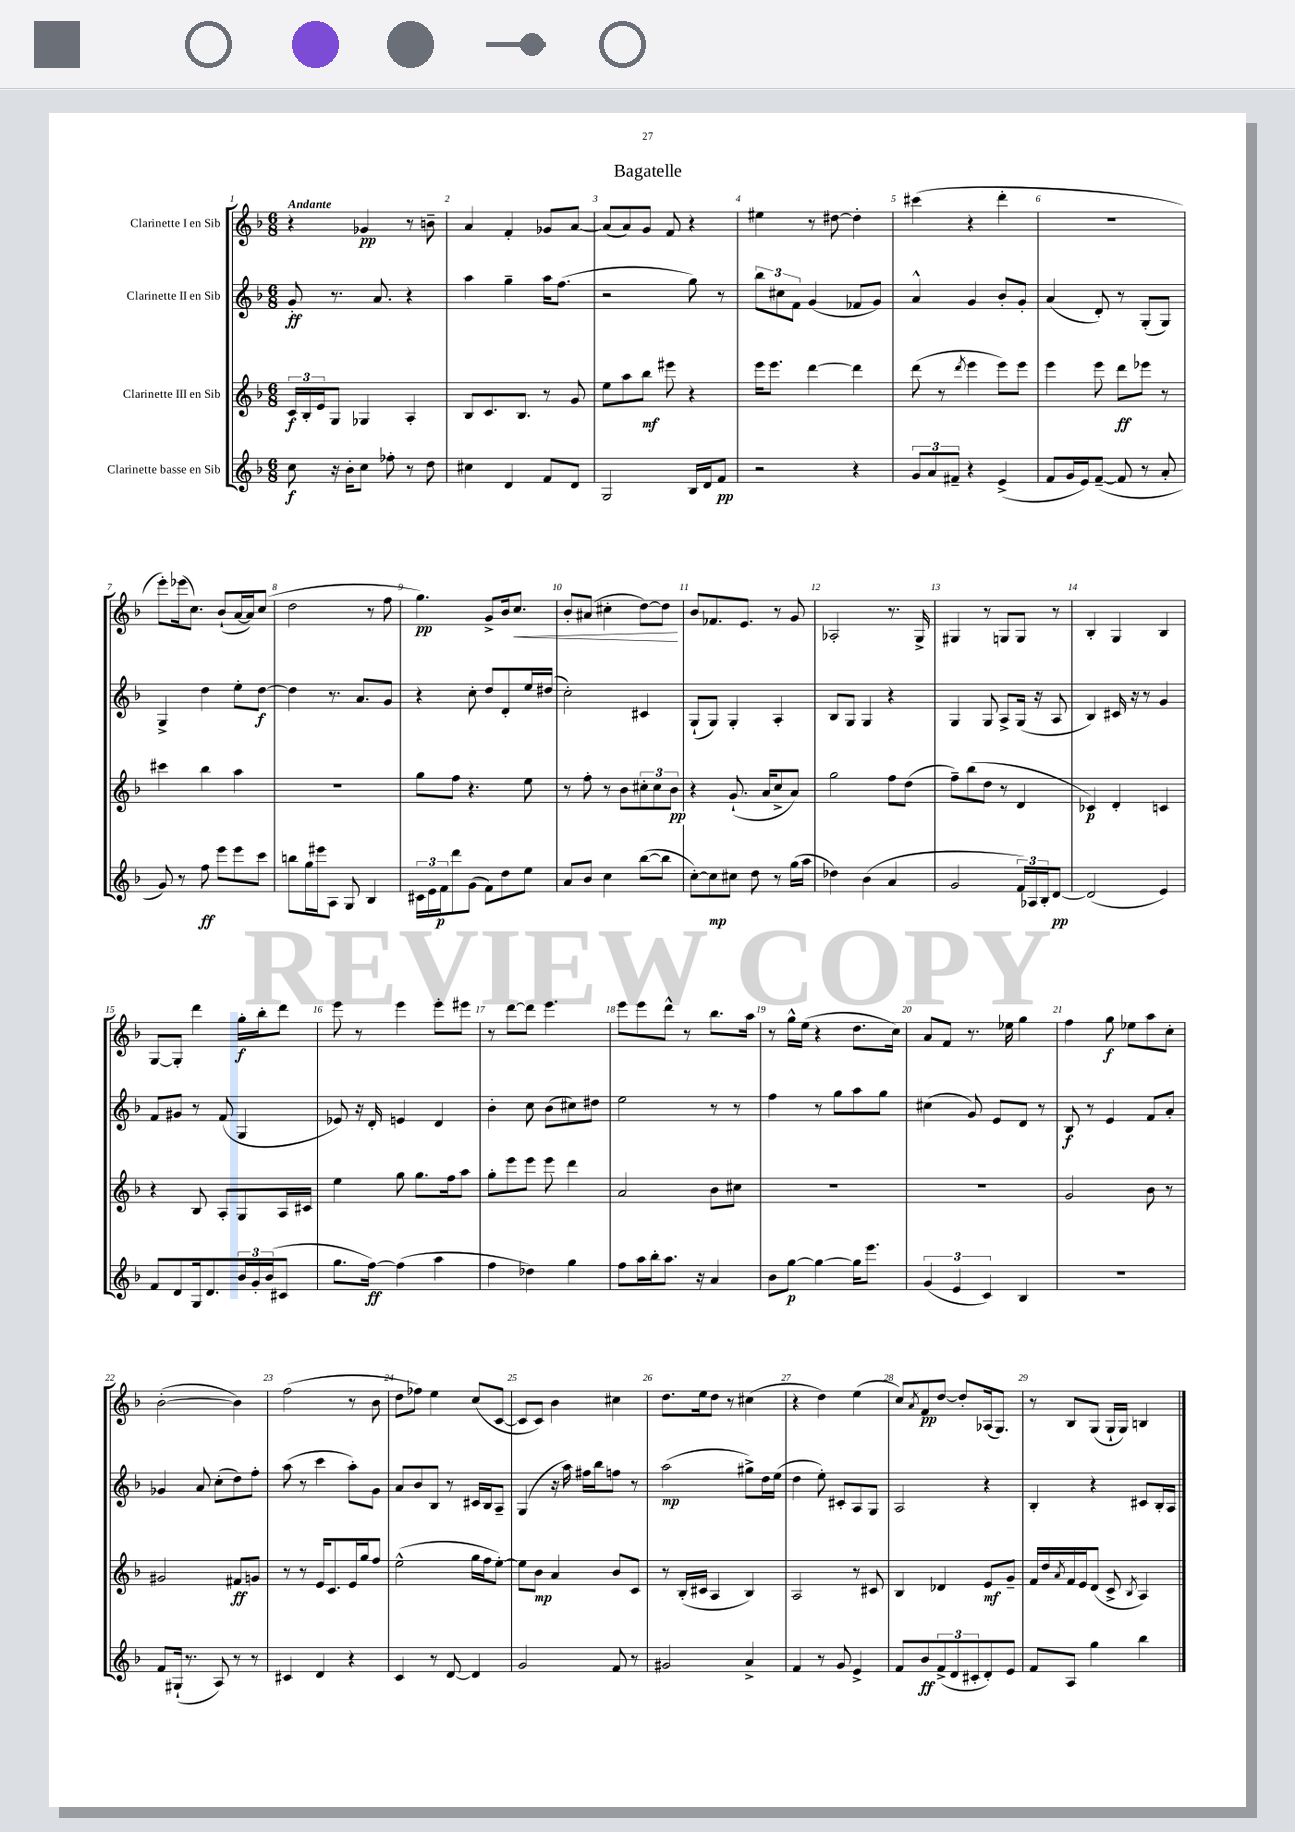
\header { title = "Bagatelle" }
<<
\new StaffGroup <<
\new Staff = "s0" \with { instrumentName = "Clarinette I en Sib" } {
    \clef treble \key f \major \numericTimeSignature \time 6/8 \tempo "Andante"
    r4 ges'4\pp r8 b'8-- |
    a'4 f'4-. ges'8 a'8~ |
    a'8( a'8) g'8 f'8 r4 |
    eis''4 r8 dis''8~ dis''4-. |
    cis'''4( r4 d'''4-. |
    R2. |
    e'''8-.) ees'''16( c''8.) bes'8-!( a'16~ a'16) c''8( |
    d''2 r8 f''8 |
    g''4.\pp) g'8-> bes'16 c''8.\< |
    bes'8-. ais'8( cis''4-. d''8~) d''8\! |
    bes'8 fes'8. e'8. r8 g'8 |
    aes2-. r8. g16-> |
    gis4 r8 g8 g8 r8 |
    bes4-. g4 bes4 |
    g8~ g8-. d'''4 g''16-.\f bes''16-. d'''8 |
    e'''8 r8 e'''4 e'''8-. eis'''8 |
    r8 d'''8~ d'''8 e'''4. |
    e'''8 e'''8 d'''8-^ r8 bes''8. a''16 |
    r8 g''16-^ e''16( r4 d''8. c''16) |
    a'8 f'8 r8. ees''16 g''4 |
    f''4 g''8\f ees''8 a''8 c''8-. |
    bes'2~-.( bes'4) |
    f''2( r8 bes'8 |
    d''8 fes''8) e''4 c''8( c'8~ |
    c'8 c'8) bes'4 cis''4 |
    d''8. e''16 d''8 r8 cis''4( |
    r4 d''4) e''4( |
    c''8) \acciaccatura { a'8 } f'8\pp d''8~ d''8-. aes16( g8.) |
    r8 bes8 g8( g16-! g16) b4 \bar "|." |
}
\new Staff = "s1" \with { instrumentName = "Clarinette II en Sib" } {
    \clef treble \key f \major \numericTimeSignature \time 6/8
    g'8-.\ff r8. a'8. r4 |
    a''4 g''4-- a''16 f''8.( |
    r2 g''8) r8 |
    \tuplet 3/2 { bes''8 cis''8 f'8 } g'4( fes'8 g'8) |
    a'4-^ g'4 bes'8-. g'8-. |
    a'4( d'8-.) r8 g8-.( g8) |
    g4-> d''4 e''8-. d''8~\f |
    d''4 r8. a'8. g'8 |
    r4 c''8-. d''8 d'8-. e''16 dis''16( |
    c''2-.) cis'4 |
    g8-!( g8) g4-. a4-. |
    bes8 g8 g4 r4 |
    g4 g8 a8-> g16( r16 a8 |
    bes4) cis'16 r16 r8 g'4 |
    f'8 gis'8 r8 f'8( g4 |
    ees'8) r16 d'16-. e'4 d'4 |
    bes'4-. c''8 bes'8( cis''8) dis''8 |
    e''2 r8 r8 |
    f''4 r8 g''8 a''8 g''8 |
    cis''4( g'8) e'8 d'8 r8 |
    bes8\f r8 e'4 f'8 a'8-. |
    ges'4 a'8 c''8-.( d''8) f''8-. |
    a''8( r8 c'''4 a''8-.) g'8 |
    a'8 bes'8 bes8 r8 cis'16 bes16 a8-- |
    g4( r16 a''16) fis''16 bes''16 f''8 r8 |
    a''2\mp( gis''8->) d''16 e''16( |
    d''4 e''8-.) cis'8-. a8 g8 |
    a2 r4 |
    bes4-. r4 cis'8 bes16-. a16 \bar "|." |
}
\new Staff = "s2" \with { instrumentName = "Clarinette III en Sib" } {
    \clef treble \key f \major \numericTimeSignature \time 6/8
    \tuplet 3/2 { c'16\f bes16-. e'16 } g8 ges4 a4-. |
    bes8 c'8. bes8. r8 g'8 |
    e''8 a''8 bes''8\mf eis'''8 r4 |
    e'''16 e'''8. d'''4~ d'''4 |
    d'''8( r8 \acciaccatura { d'''8 } e'''4 e'''8) e'''8 |
    e'''4 e'''8 d'''8\ff ees'''8 r8 |
    cis'''4 bes''4 a''4 |
    R2. |
    g''8 f''8 r4. e''8 |
    r8 f''8-. r8 bes'8 \tuplet 3/2 { cis''8-. cis''8 bes'8\pp } |
    r4 g'8.-!( a'16 c''8-> a'8) |
    g''2 f''8 d''8( |
    f''8--) bes''8( d''8 r8 d'4 |
    ces'4\p) d'4-. c'4 |
    r4 bes8 a8-. g8 a16 cis'16 |
    e''4 g''8 g''8. f''16 a''8 |
    g''8-. e'''8 e'''8 e'''8 d'''4 |
    a'2 bes'8 cis''8 |
    R2. |
    R2. |
    g'2 bes'8 r8 |
    gis'2 fis'8\ff g'8 |
    r8 r8 e'16 c'8. e'16 g''16 f''8 |
    e''2-^( g''16 f''16 e''8~-.) |
    e''8 bes'8\mp a'4 bes'8 c'8 |
    r8 bes16-.( cis'16 a4 bes4) |
    a2 r8 cis'8 |
    bes4 des'4 e'8\mf g'8-- |
    f'16 d''16 \acciaccatura { a'8 } f'16 e'16 d'8( c'8-> \acciaccatura { bes8 } a4) \bar "|." |
}
\new Staff = "s3" \with { instrumentName = "Clarinette basse en Sib" } {
    \clef treble \key f \major \numericTimeSignature \time 6/8
    c''8\f r16 bes'16-. c''8 fes''8-. r8 d''8 |
    cis''4 d'4 f'8 d'8 |
    g2 bes16 d'16 f'8\pp |
    r2 r4 |
    \tuplet 3/2 { g'8 a'8 fis'8-- } r4 e'4->( |
    f'8 g'16 e'16) f'8~--( f'8 r8 a'8-. |
    g'8) r8 f''8\ff e'''8 e'''8 c'''8 |
    b''8 g''16 eis'''16 a8 g8 bes4 |
    \tuplet 3/2 { cis'16 e'16 f'16\p } d'''8 g'8( f'8) d''8 e''8 |
    a'8 bes'8 c''4 bes''8~( bes''8 |
    c''8~-.) c''8\mp cis''8 d''8 r8 g''16( a''16 |
    des''4) bes'4( a'4 |
    g'2 \tuplet 3/2 { f'16) aes16 bes16-. } d'8~\pp |
    d'2( e'4) |
    f'8 d'8 g16 d'8. \tuplet 3/2 { bes'16 g'16-. bes'16( } cis'8 |
    g''8. f''16~\ff) f''4( a''4 |
    f''4 des''4) g''4 |
    f''8 a''16 bes''16-. a''8. r16 a'4 |
    bes'8 g''8~\p g''4~ g''16 e'''8. |
    \tuplet 3/2 { g'4( e'4 c'4) } bes4 |
    R2. |
    f'8 gis16-!( r8. a8) r8 r8 |
    cis'4 d'4 r4 |
    c'4 r8 d'8~ d'4 |
    g'2 f'8 r8 |
    gis'2 a'4-> |
    f'4 r8 g'8 e'4-> |
    f'8 bes'8\ff \tuplet 3/2 { f'8->( d'8 cis'8-. } d'8-.) e'8 |
    f'8 a8 g''4 bes''4 \bar "|." |
}
>>
>>
\layout { \context { \Score \override BarNumber.break-visibility = ##(#f #t #t) barNumberVisibility = #all-bar-numbers-visible } }
